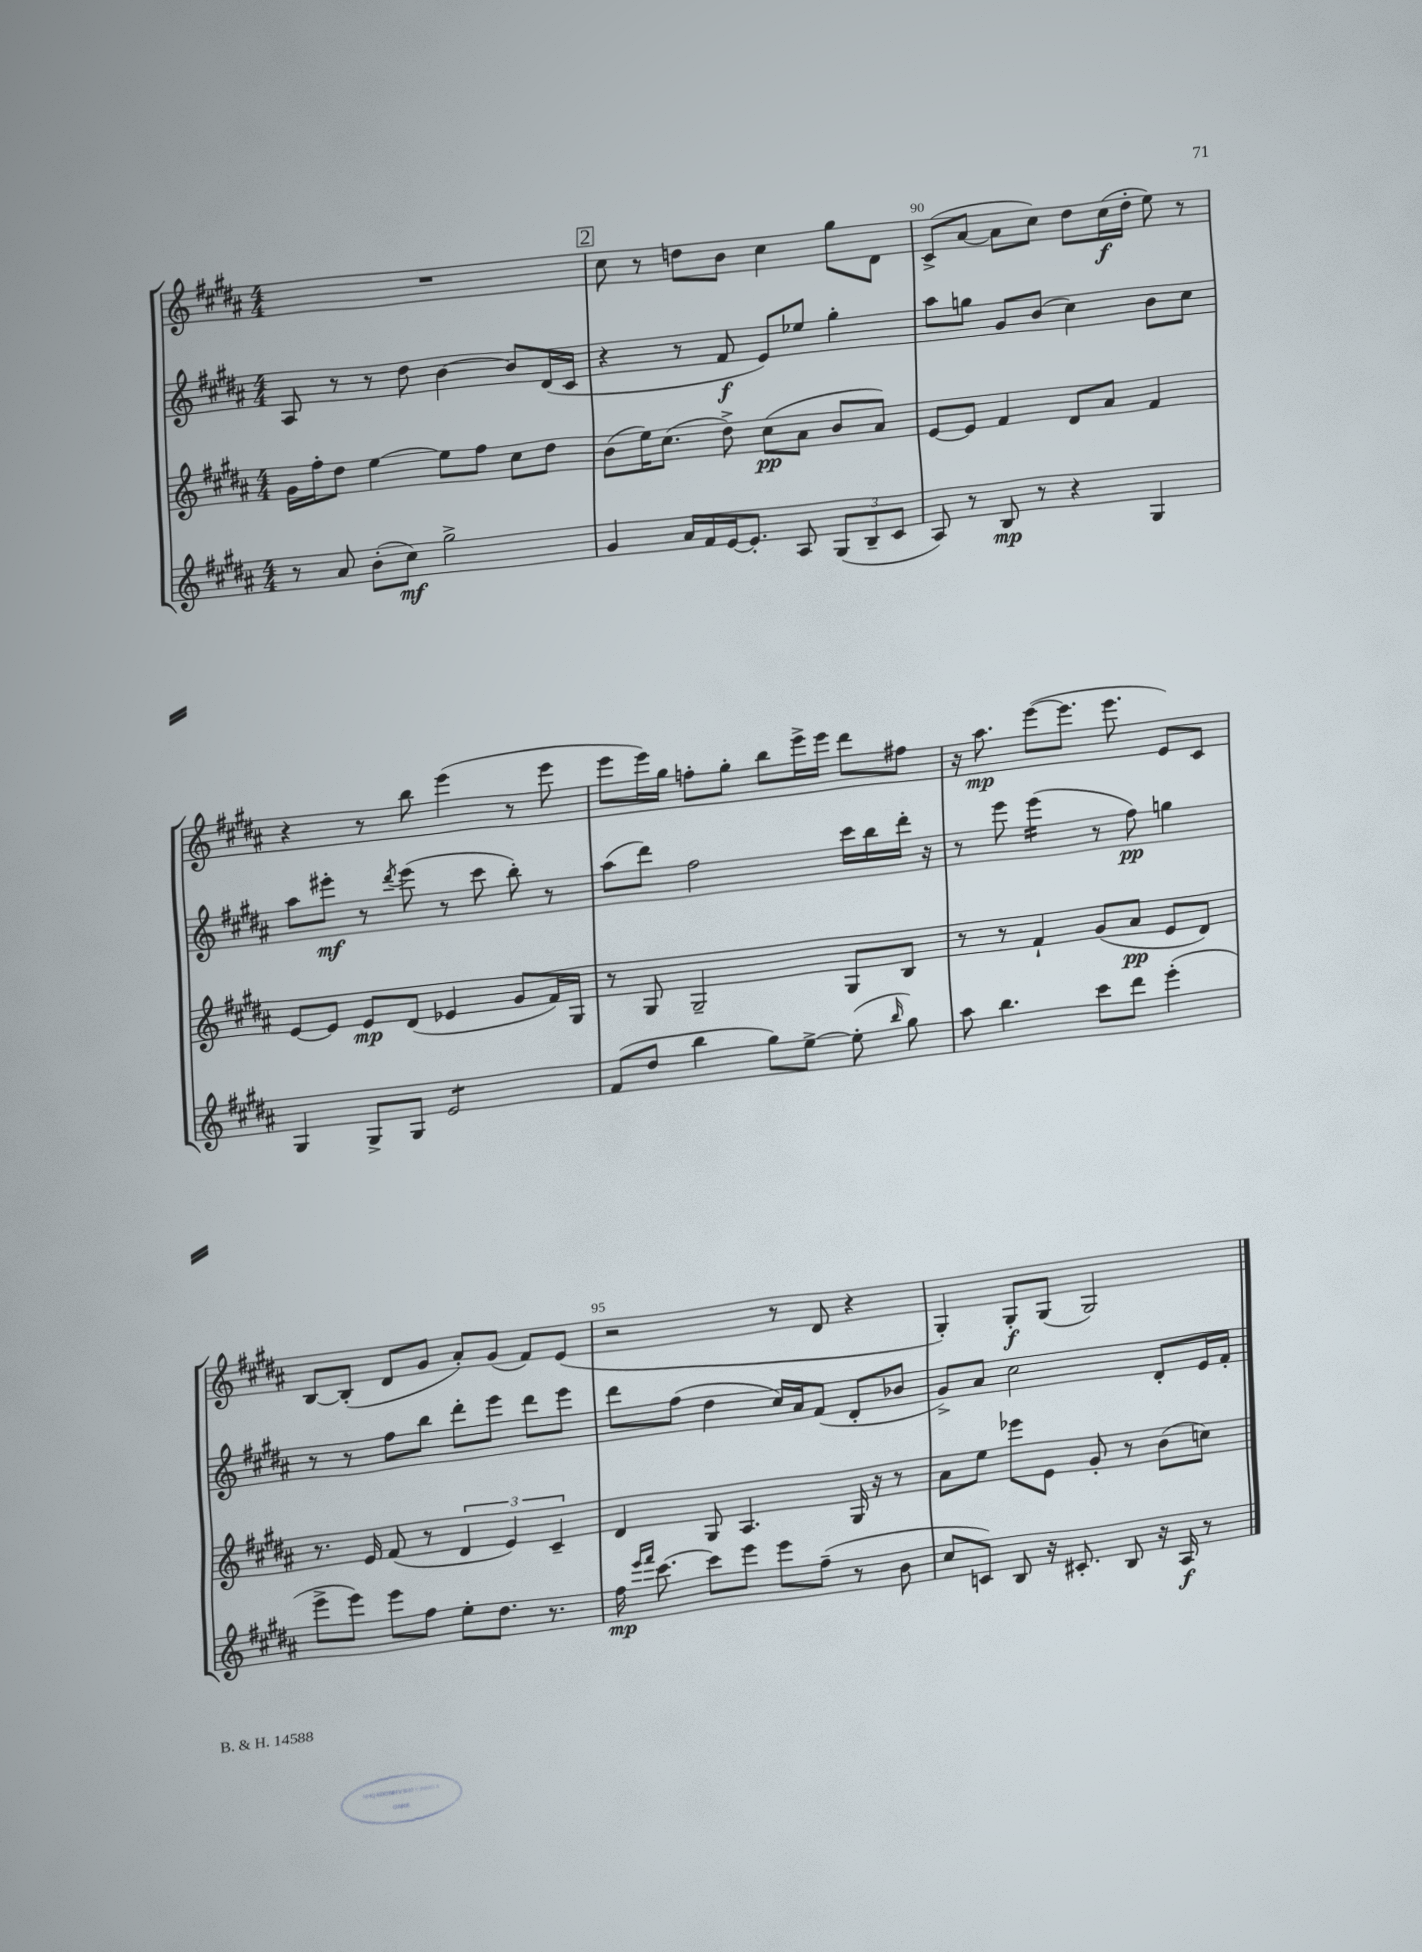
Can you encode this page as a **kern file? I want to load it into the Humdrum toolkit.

**kern	**kern	**kern	**kern
*staff4	*staff3	*staff2	*staff1
*clefG2	*clefG2	*clefG2	*clefG2
*k[f#c#g#d#a#]	*k[f#c#g#d#a#]	*k[f#c#g#d#a#]	*k[f#c#g#d#a#]
*M4/4	*M4/4	*M4/4	*M4/4
8r	16g#\LL	8A#/	1r
.	16ff#'\J	.	.
8a#/	8dd#\J	8r	.
(8b'\L	[4ee\	8r	.
8cc#\J)	.	8dd#\	.
2gg#^\	8ee\]L	[4b\	.
.	8ff#\J	.	.
.	8cc#\L	8b/]L	.
.	8dd#\J	(16d#/L	.
.	.	16c#/JJ	.
=	=	=	=
4g#/	(8b\L	4r	8cc#\
.	16ee\K)	.	8r
.	(8.cc#\J	.	.
16a#/LL	.	8r	8dd\L
16f#/	.	.	.
[16e/J	8dd#^\)	8f#/	8b\J
8.e'/]J	.	.	.
.	(8cc#\L	8e/L)	4cc#\
8A#/	8a#\J	8ee-/J	.
(12G#/L	8b/L	4gg#'\	8gg#\L
12B~/	.	.	.
.	8a#/J)	.	8d#\J
12c#/J	.	.	.
=	=	=	=
8A#/)	[8e/L	8aa#\L	(8c#^/L
8r	8e/]J	8gg\J	[8a#/J
8B/	4f#/	8g#/L	8a#\]L
8r	.	(8b/J	8cc#\J)
4r	8d#/L	4cc#\)	8dd#\L
.	8a#/J	.	(16cc#\L
.	.	.	16dd#'\JJ
4G#/	4f#/	8b\L	8ee\)
.	.	8cc#\J	8r
=	=	=	=
4G#/	[8e/L	8aa#\L	4r
.	8e/]J	8eee#'\J	.
8G#^/L	8e/L	8r	8r
.	.	8qddd#/	.
8G#/J	(8d#/J	(8eee#\	8bb\
2e/	4e-/	8r	(4eee\
.	.	8ccc#\	.
.	8g#/L	8bb'\)	8r
.	16f#/L)	8r	8eee\
.	16G#/JJ	.	.
=	=	=	=
(8f#/L	8r	(8aa#\L	8eee\L
8dd#/J	8G#/	8ddd#\J)	16eee\L)
.	.	.	16gg#\JJ
4bb\	2G#~/	2ff#\	8ff'\L
.	.	.	8gg#'\J
8gg#\L)	.	.	8bb\L
[8ee^\J	.	.	16eee^\L
.	.	.	16eee\JJ
(8ee'\]	8G#/L	16ccc#\LL	8ddd#\L
.	.	16bb\	.
16qqbb/	.	.	.
8gg#\)	8B/J	16ddd#'\JJ	8ff#\J
.	.	16r	.
=	=	=	=
8aa#\	8r	8r	16r
.	.	.	8.aa#\
4.bb\	8r	8eee\	.
.	4f#`/	(4eee\	([8eee\L
.	.	.	8.eee\]J
8ccc#\L	(8g#/L	8r	.
.	.	.	8.eee\
8ddd#\J	8a#/J	8ff#\)	.
(4eee'\	8e/L	4gg\	8e/L)
.	8d#/J)	.	8c#/J
=	=	=	=
8eee^\L	8.r	8r	[8B/L
8eee\J)	.	8r	(8B'/]J
.	16e/	.	.
8eee\L	(8f#/	8ff#\L	8d#/L
8ff#\J	8r	8bb\J	8g#/J
8ee'\L	6d#/	8ddd#'\L	8a#'/L)
8.dd#\J	.	8eee\J	(8g#/J
.	6e/)	.	.
.	.	8ddd#\L	8f#/L)
8.r	.	.	.
.	6c#~/	.	.
.	.	8eee\J	(8e/J
=	=	=	=
16ff#\	4d#/	8ddd#\L	2r
16qqeee/LL	.	.	.
16qqfff#/JJ	.	.	.
[8.ccc#\	.	.	.
.	.	(8ff#\J	.
8ccc#\]L	8G#/	4dd#\	.
8eee\J	4.A#/	.	.
8eee\L	.	16cc#/LL)	8r
.	.	16a#/J	.
(8ff#~\J	.	(8f#/J	8d#/
8r	16G#/	8d#'/L	4r
.	16r	.	.
8b\	8r	8b-/J	.
=	=	=	=
8cc#/L	8a#\L	8g#^/L)	4G#'/)
8c/J)	8ee\J	8a#/J	.
8B/	8eee-\L	2cc#\	8G#'/L
16r	8e\J	.	(8G#/J
8.c#'/	.	.	.
.	8g#'/	.	2G#/)
8B/	8r	.	.
16r	(8b\L	8d#'/L	.
16A#/	.	.	.
8r	8cc\J)	16e/L	.
.	.	16f#'/JJ	.
==	==	==	==
*-	*-	*-	*-
